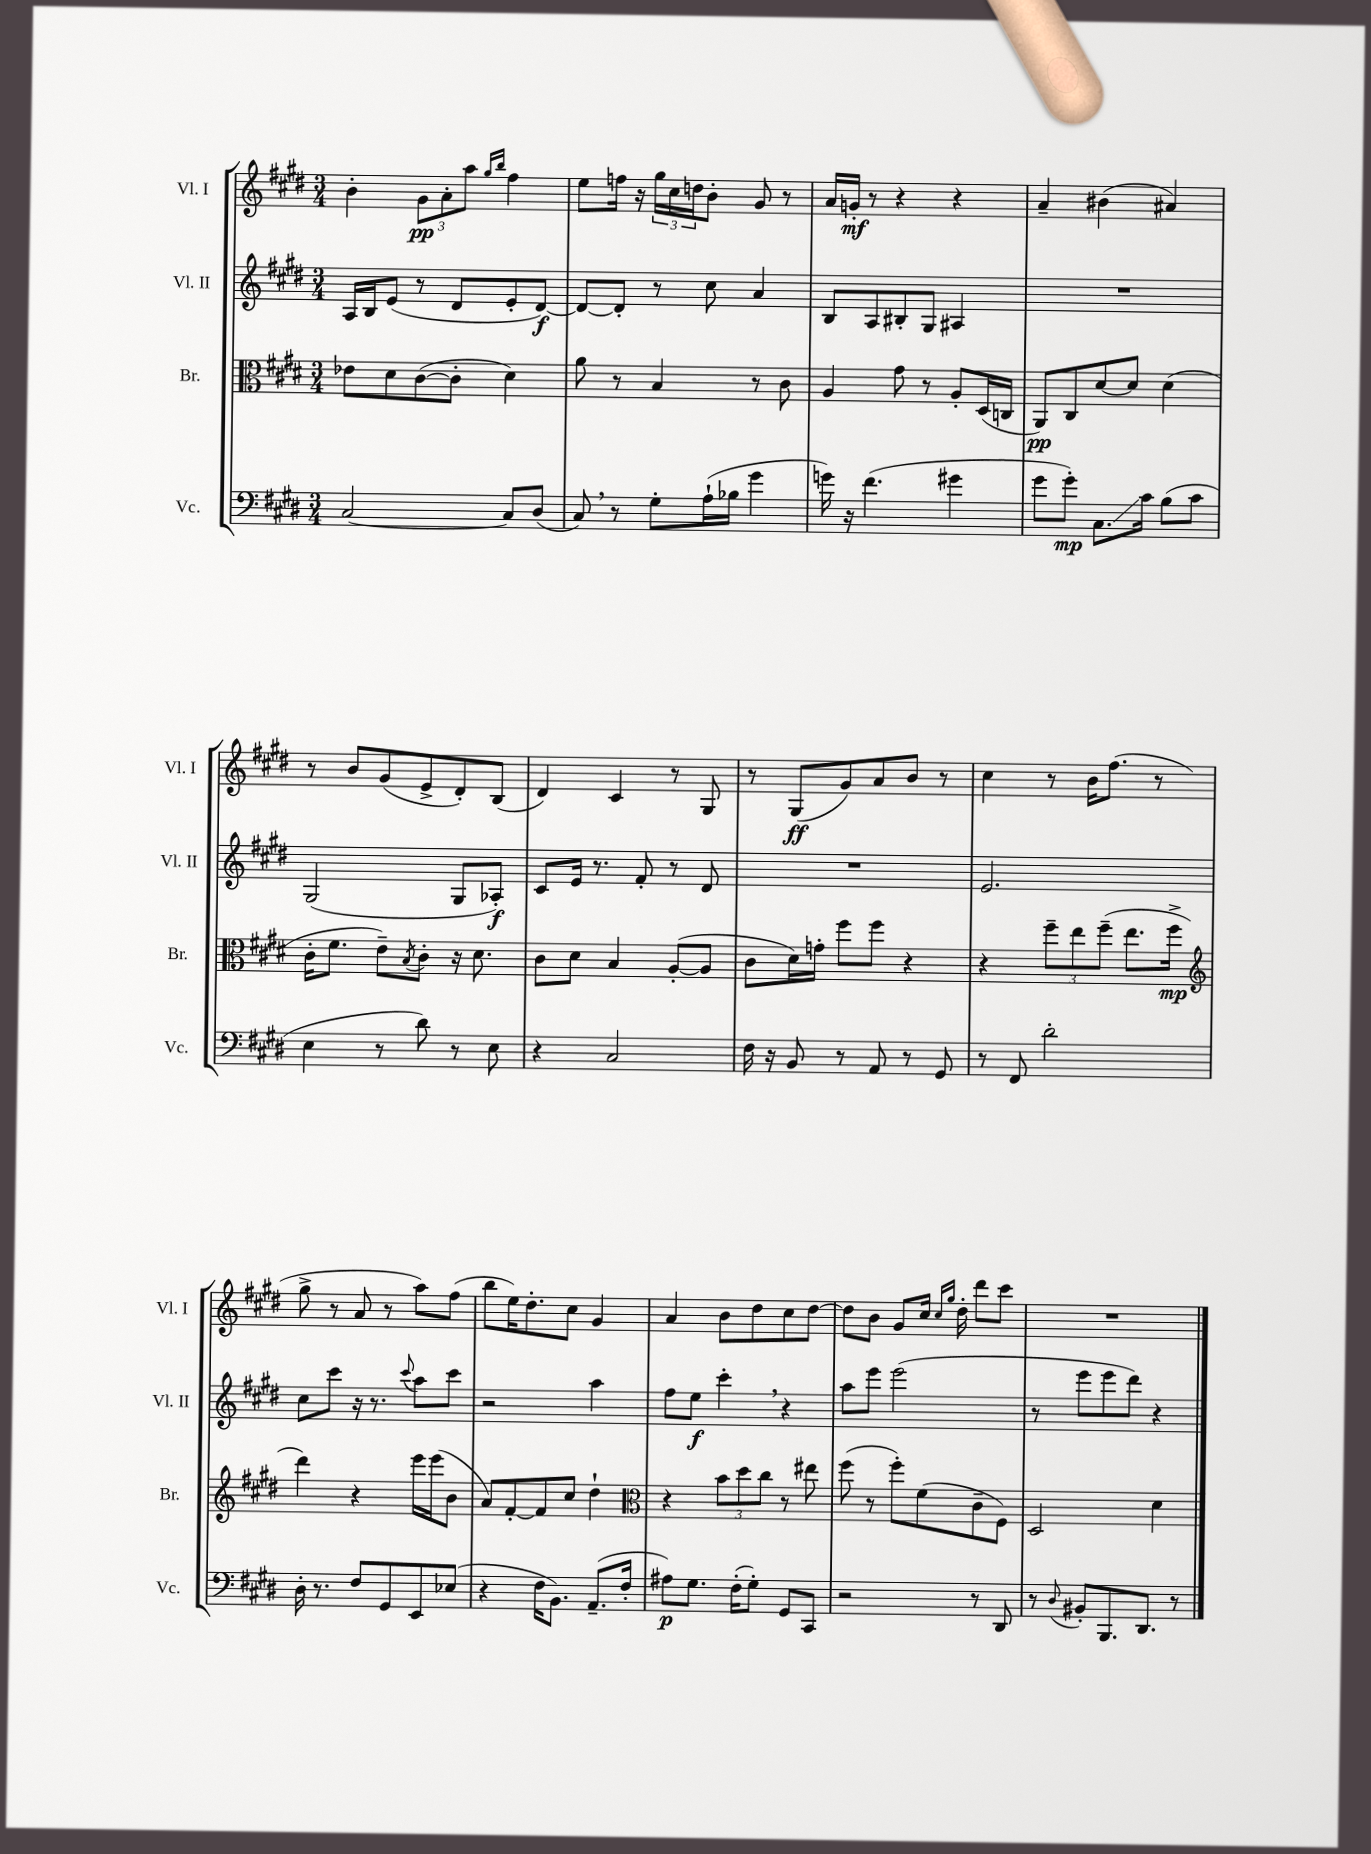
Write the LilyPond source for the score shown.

<<
\new StaffGroup <<
\new Staff = "s0" \with { instrumentName = "Vl. I" shortInstrumentName = "Vl. I" } {
    \clef treble \key e \major \numericTimeSignature \time 3/4
    b'4-. \tuplet 3/2 { gis'8\pp a'8-. a''8 } \grace { gis''16 b''16 } fis''4 |
    e''8 f''16 r16 \tuplet 3/2 { gis''16 cis''16 d''16 } b'8-. gis'8 r8 |
    a'16 g'16-.\mf r8 r4 r4 |
    a'4-- bis'4( ais'4) |
    r8 b'8 gis'8( e'8-> dis'8-.) b8( |
    dis'4) cis'4 r8 gis8 |
    r8 gis8\ff( gis'8) a'8 b'8 r8 |
    cis''4 r8 b'16 fis''8.( r8 |
    gis''8-> r8 a'8 r8 a''8) fis''8( |
    b''8 e''16) dis''8.-. cis''8 gis'4 |
    a'4 b'8 dis''8 cis''8 dis''8~ |
    dis''8 b'8 gis'8 cis''16 \grace { cis''16 gis''16 } dis''16-. dis'''8 cis'''8 |
    R2. \bar "|." |
}
\new Staff = "s1" \with { instrumentName = "Vl. II" shortInstrumentName = "Vl. II" } {
    \clef treble \key e \major \numericTimeSignature \time 3/4
    a16 b16 e'8( r8 dis'8 e'8-. dis'8~\f) |
    dis'8~ dis'8-. r8 cis''8 a'4 |
    b8 a8 bis8-. gis8 ais4 |
    R2. |
    gis2( gis8 aes8-.\f) |
    cis'8 e'16 r8. fis'8-. r8 dis'8 |
    R2. |
    e'2. |
    cis''8 cis'''8 r16 r8. \appoggiatura { cis'''8 } a''8 cis'''8 |
    r2 a''4 |
    fis''8 e''8\f cis'''4-. \breathe r4 |
    a''8 e'''8 e'''2( |
    r8 e'''8 e'''8 dis'''8) r4 \bar "|." |
}
\new Staff = "s2" \with { instrumentName = "Br." shortInstrumentName = "Br." } {
    \clef alto \key e \major \numericTimeSignature \time 3/4
    ees'8 dis'8 cis'8~( cis'8-. dis'4) |
    a'8 r8 b4 r8 cis'8 |
    a4 gis'8 r8 a8-. dis16( c16 |
    a,8\pp) cis8 dis'8~ dis'8 dis'4( |
    cis'16-. fis'8. e'8--) \acciaccatura { b8 } cis'8-. r16 dis'8. |
    cis'8 dis'8 b4 a8~-.( a8 |
    cis'8 dis'16) g'16-. fis''8 fis''8 r4 |
    r4 \tuplet 3/2 { fis''8-- e''8 fis''8--( } e''8. fis''16->\mp |
    \clef treble dis'''4) r4 e'''16 e'''16( b'8 |
    a'8) fis'8~-. fis'8 cis''8 dis''4-! |
    \clef alto r4 \tuplet 3/2 { b'8 dis''8 cis''8 } r8 eis''8 |
    fis''8( r8 fis''8-.) fis'8( cis'8-- fis8) |
    dis2 dis'4 \bar "|." |
}
\new Staff = "s3" \with { instrumentName = "Vc." shortInstrumentName = "Vc." } {
    \clef bass \key e \major \numericTimeSignature \time 3/4
    cis2~ cis8 dis8( |
    cis8) \breathe r8 gis8-. a16-!( bes16 gis'4 |
    g'16) r16 fis'4.( gis'4 |
    gis'8 gis'8-.\mp) cis8.\glissando cis'16 b8( cis'8 |
    e4 r8 dis'8) r8 e8 |
    r4 cis2 |
    fis16 r16 b,8 r8 a,8 r8 gis,8 |
    r8 fis,8 dis'2-. |
    dis16-. r8. fis8 gis,8 e,8 ees8( |
    r4 fis16 b,8.) a,8.--( fis16-. |
    ais8\p) gis8. fis16-.( gis8-.) gis,8 cis,8 |
    r2 r8 dis,8 |
    r8 \appoggiatura { dis8 } bis,8-. b,,8. dis,8. r8 \bar "|." |
}
>>
>>
\layout { \context { \Score \remove "Bar_number_engraver" } }
